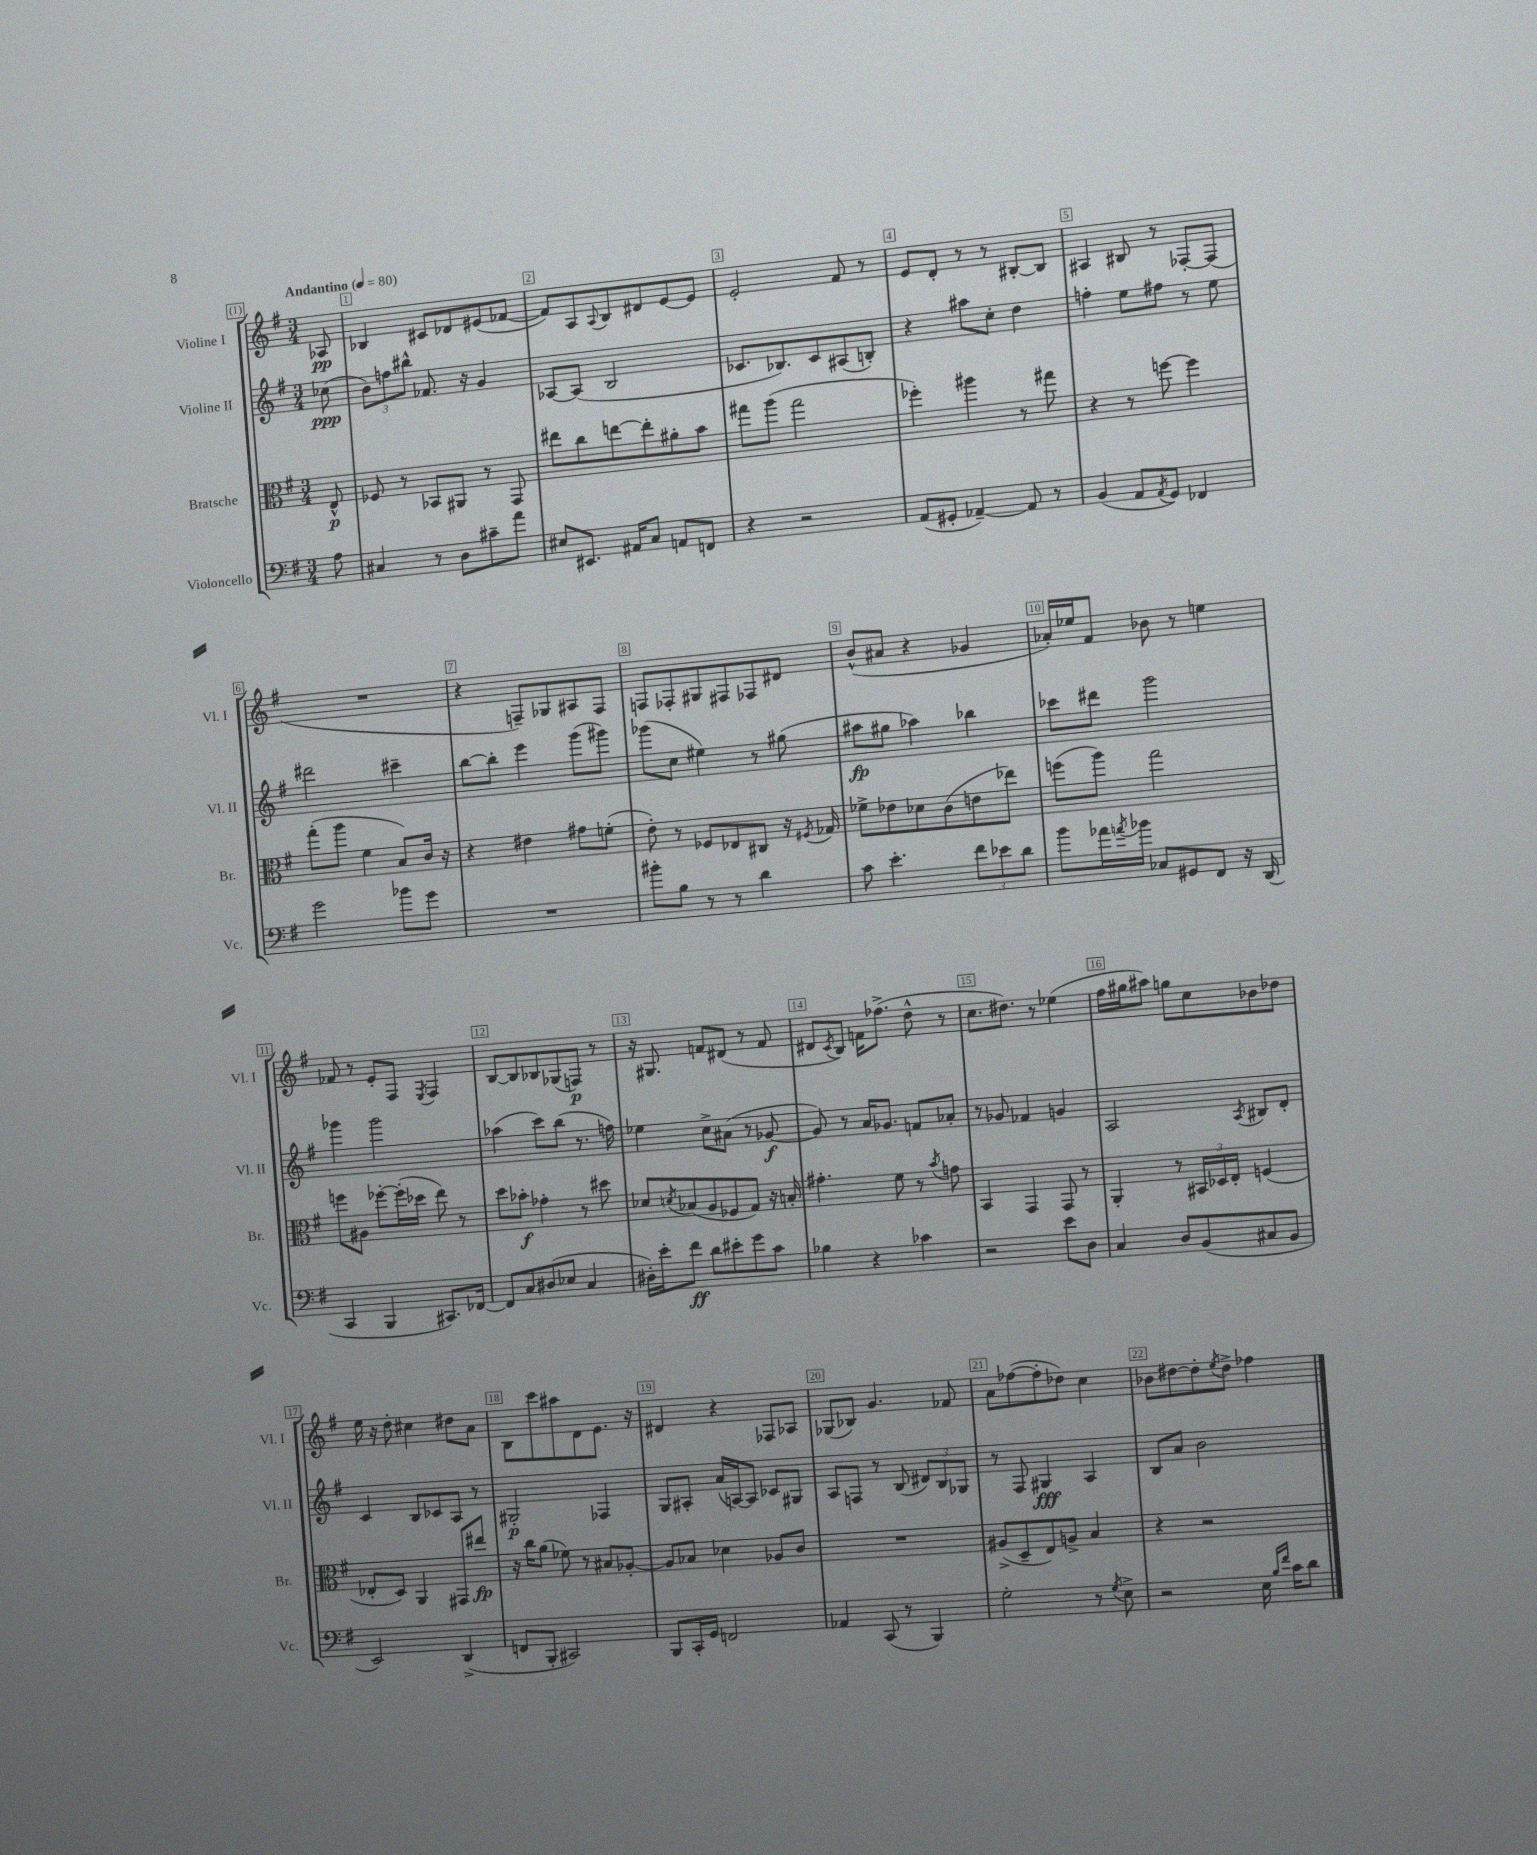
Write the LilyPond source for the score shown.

<<
\new StaffGroup <<
\new Staff = "s0" \with { instrumentName = "Violine I" shortInstrumentName = "Vl. I" } {
    \clef treble \key g \major \numericTimeSignature \time 3/4 \partial 8 \tempo "Andantino" 4 = 80
    aes8\pp |
    bes4 cis'8 des'8 eis'8( fes'8~ |
    fes'8) a8 \appoggiatura { a8 } b8 dis'8 e'8~ e'8 |
    e'2-. fis'8 r8 |
    e'8 d'8-. r8 r8 bis8~-. bis8 |
    ais4 bis8 r8 fes8~-. fes8( |
    R2. |
    r4 f8--) ges8 ais8 f8 |
    f8 fes8-. gis8 fis8 fes8 dis'8 |
    b'8-^( ais'8 r4 ges'4 |
    aes'16-.) ees''16 fis'8 bes'8 r8 e''4 |
    fes'8 r8 e'8-. fis8 \acciaccatura { e8 } fis4 |
    b8~ b8 bes8 ges8( f8\p) r8 |
    r16 gis8. f'8 dis'8( r8 f'8 |
    dis'8 \acciaccatura { c'8 } b8) f'16 fes''8.->( d''8-^ r8 |
    c''8. dis''8.) r8 ees''4( |
    fis''16 gis''16 ais''8) g''8 c''8 bes'8 des''8 |
    e''16 r16 d''8-. cis''4 dis''8 a'8 |
    b8 c'''8 ais''8 d'8 e'8. r16 |
    dis'4 r4 fes8 aes8 |
    ges8( bes8) g'4. fes'8 |
    a'8 fes''8~( fes''8-. des''8) c''4 |
    bes'8 dis''8~ dis''8-. \acciaccatura { e''8 } dis''8-> fes''4 \bar "|." |
}
\new Staff = "s1" \with { instrumentName = "Violine II" shortInstrumentName = "Vl. II" } {
    \clef treble \key g \major \numericTimeSignature \time 3/4 \partial 8
    ces''8\ppp( |
    \tuplet 3/2 { b'8) f''8 bis''8-^ } fes'8. r16 g'4 |
    aes8~ aes8( b2 |
    ces'8. bes8.) ces'8 ais8( b8-.) |
    r4 ais''8 c''8-. d''4 |
    f''4-. e''8 fis''8 r8 e''8 |
    dis'''2 cis'''4-- |
    b''8~ b''8-. e'''4 g'''8( gis'''8) |
    ges'''8( c''8 eis''4) r8 gis''8( |
    ais''8\fp gis''8 aes''4) bes''4 |
    ces'''8 dis'''8 g'''2 |
    ges'''4 ges'''2 |
    aes''4( c'''8) b''8( r8. f''16) |
    ees''4 c''8-> ais'8( r8 ges'8~\f |
    ges'8) r8 a'16 ges'8. f'8 aes'8-. |
    r8 ges'8 fes'4 g'4 |
    a2 \acciaccatura { a8 } bis8 d'8-. |
    c'4 b8 ces'8 a8 r8 |
    gis2-.\p fes4 |
    g8 ais8-. a'16( a16~) a8 ces'8 gis8 |
    a8 f8 r8 b8( \tuplet 3/2 { dis'8) b8 ges8 } |
    r8 fis8 gis4\fff a4 |
    b8 a'8 b'2 \bar "|." |
}
\new Staff = "s2" \with { instrumentName = "Bratsche" shortInstrumentName = "Br." } {
    \clef alto \key g \major \numericTimeSignature \time 3/4 \partial 8
    e8-^\p |
    fes8 r8 bes,8 ais,8 r8 g,8 |
    eis''8 c''8 e''8~ e''8-. ais'8-. b'8 |
    gis''8 a''8( gis''2 |
    fes''4-.) ais''4 r8 gis''8 |
    r4 r8 f''8~ f''4 |
    g''8-.( a''8 fis'4 b8) c'16 r16 |
    r4 eis'4 gis'8 f'8-.( |
    e'8-.) r8 fes8 ees8 cis8 r16 \acciaccatura { fis8 } ges16 |
    fes'8-> ees'8 des'8 c'8( e'8 ees''8) |
    f''8( a''8) g''2 |
    f''8 ais8 fes''8~-. fes''16-.( des''16 e''8) r8 |
    d''8 bes'8-.\f ges'4-. r8 dis''8 |
    des'8 \acciaccatura { d'8 } bes8( a8 fes8 g8) r16 b16-. |
    gis'4.-. fis'8 r8 \acciaccatura { b'8 } g'8 |
    b,4 g,4 g,8 r8 |
    a,4-. r8 \tuplet 3/2 { bis,16 des16 e16-. } f4( |
    ees8-. d8) a,4 gis,8 eis''8\fp |
    r16 c''16 a'8( fes'8) r8 bis8 aes8~-. |
    aes8 bes8 des'4 aes8 c'8 |
    R2. |
    ais8->( d8-- e8) a8-> b4 |
    r4 r2 \bar "|." |
}
\new Staff = "s3" \with { instrumentName = "Violoncello" shortInstrumentName = "Vc." } {
    \clef bass \key g \major \numericTimeSignature \time 3/4 \partial 8
    a8 |
    cis4 r8 d8 cis'8-- a'8 |
    eis8 eis,8. ais,16 c8 a,8 f,8 |
    r4 r2 |
    a,8( gis,8-. aes,4~--) aes,8 r8 |
    b,4( a,8 \acciaccatura { a,8 } g,8) fes,4 |
    g'2 bes'8 g'8 |
    R2. |
    bis'8-. b8 r8 r8 d'4 |
    c'8 e'4.-. \tuplet 3/2 { fis'8 ees'8 d'8 } |
    b'8 aes'16 \acciaccatura { a'8 } bes'16 ces8 gis,8 fis,8 r16 d,16( |
    c,4 b,,4 cis,8.) fes,16~ |
    fes,8 c8 dis8( ees8 c4 |
    dis16-.) e'16-. fis'8\ff d'8 eis'8-. g'8 c'8 |
    bes4 r4 ces'4 |
    r2 e'8 d8 |
    c4 d8 b,8( cis8 b,8 |
    e,2) d,4->( |
    f,8 b,,8-. cis,2) |
    b,,8 c,16-. g,16 f,2 |
    aes,4 c,8( r8 b,,4) |
    g2-. r8 \acciaccatura { g8 } e8-> |
    r2 e16 \grace { b16 fis'16 } c'16 d'8 \bar "|." |
}
>>
>>
\layout { \context { \Score \override BarNumber.break-visibility = ##(#f #t #t) barNumberVisibility = #all-bar-numbers-visible \override BarNumber.stencil = #(make-stencil-boxer 0.1 0.3 ly:text-interface::print) } }
